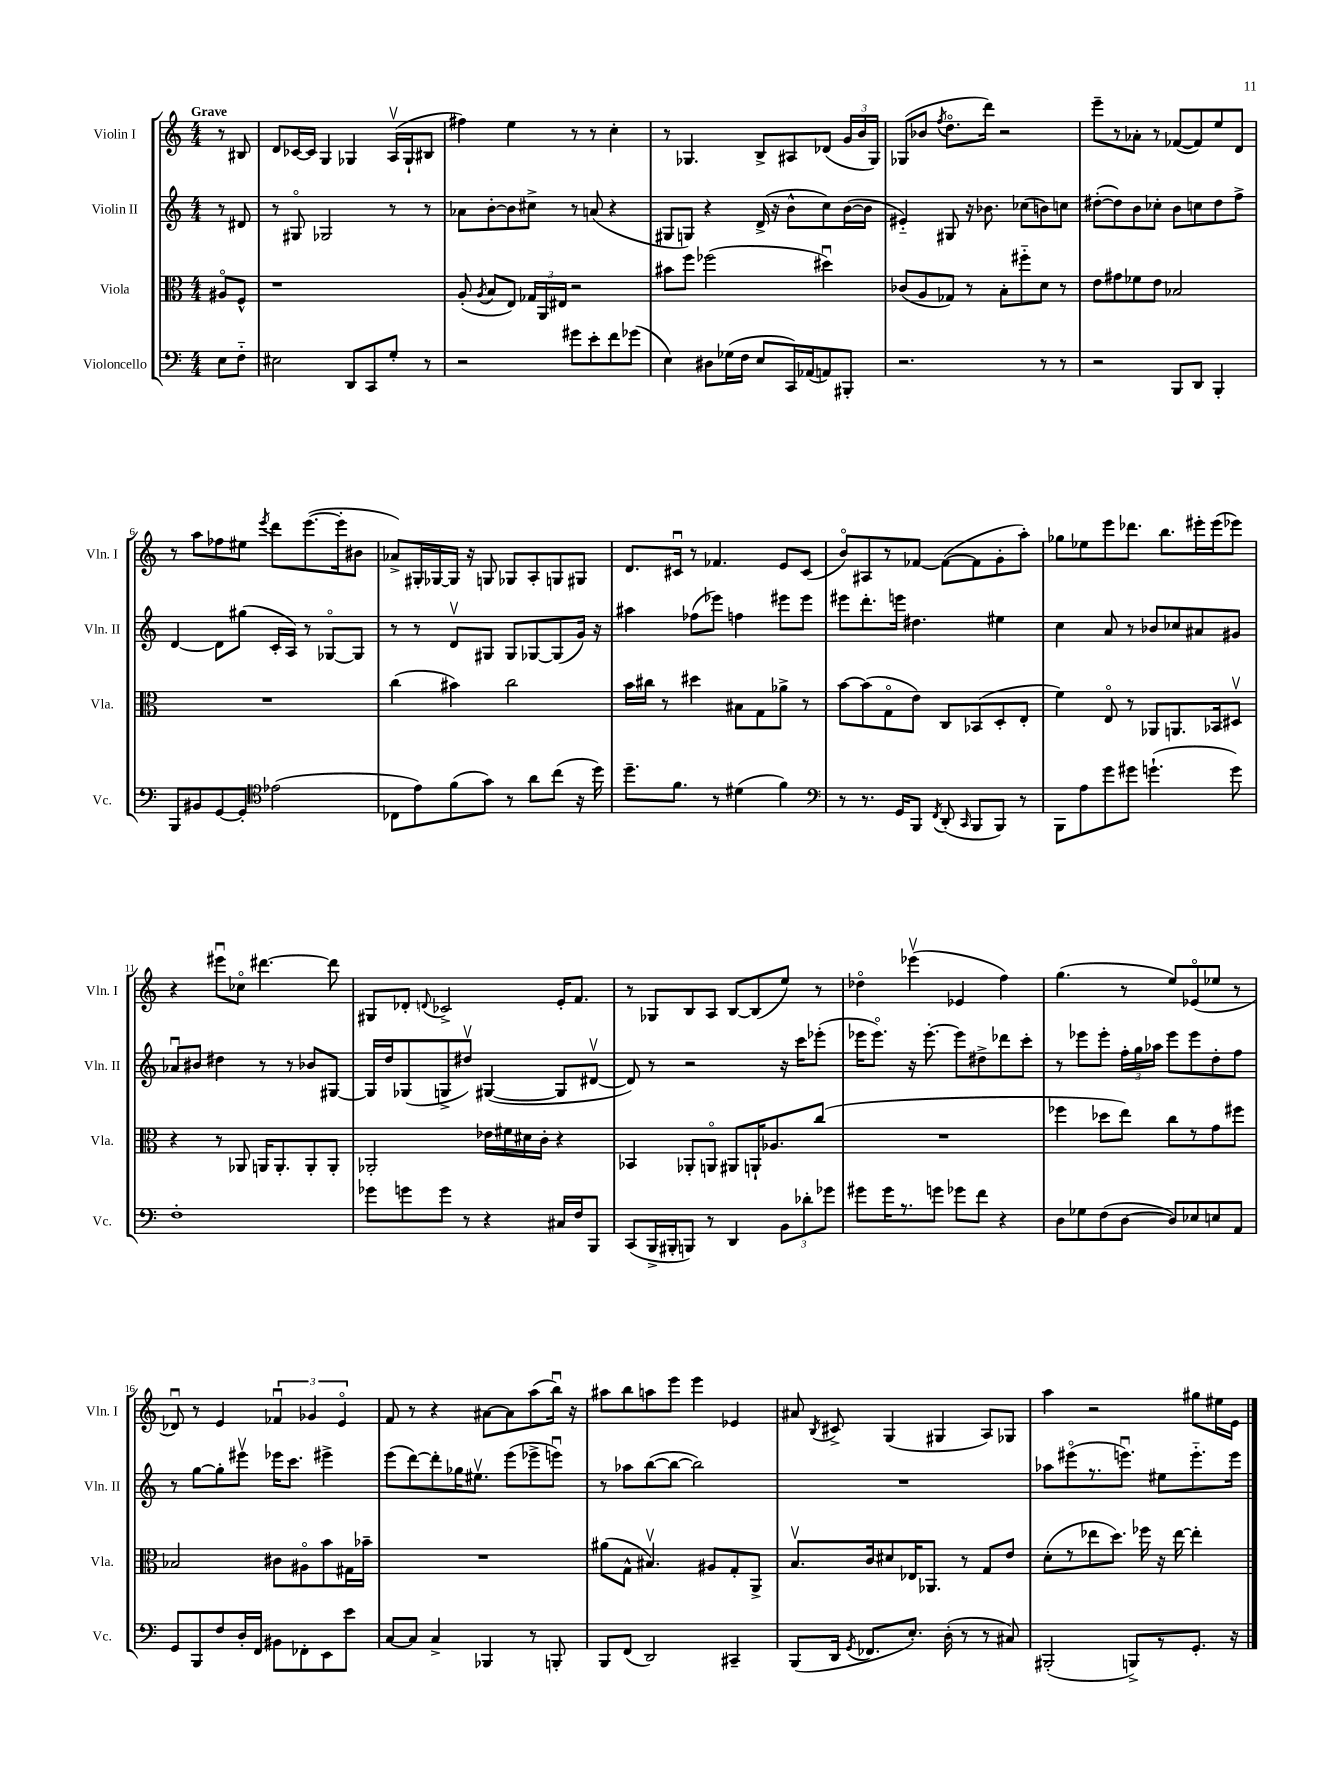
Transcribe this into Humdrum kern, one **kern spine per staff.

**kern	**kern	**kern	**kern
*part4	*part3	*part2	*part1
*staff4	*staff3	*staff2	*staff1
*I"Violoncello	*I"Viola	*I"Violin II	*I"Violin I
*I'Vc.	*I'Vla.	*I'Vln. II	*I'Vln. I
*clefF4	*clefC3	*clefG2	*clefG2
*k[]	*k[]	*k[]	*k[]
*M4/4	*M4/4	*M4/4	*M4/4
=	=	=	=
!	!	!	!LO:TX:a:B:t=Grave
8E\L	8A#X/L	8r	8r
8F\J	8F^^/J	8d#X/	8B#X/
=1	=1	=1	=1
2E#X\	1r	8r	8d/L
.	.	8G#X/	[16c-X/L
.	.	.	16c-/JJ]
.	.	2G-X/	4G/
8DD/L	.	.	4G-X/
8CC/	.	.	.
8G'/J	.	8r	(16Av/LL
.	.	.	16G-`/J
8r	.	8r	8B#X/J
=2	=2	=2	=2
2r	(8A'/	8a-X\L	4ff#X\)
.	8qA/	.	.
.	8B/L	[8b'\	.
.	8E/J)	8b\]	4ee\
.	24G-X/LL	8cc#X^\J	.
.	24AA/	.	.
.	24E#X/JJ	.	.
8g#X\L	2r	8r	8r
8e'\	.	(8an/	8r
8f\	.	4r	4cc'\
(8g-X\J	.	.	.
=3	=3	=3	=3
4E\)	8b#X\L	8G#X/L	8r
.	8ff\J	8Gn/J)	4.G-X/
8D#X\L	(2ff-X\	4r	.
(16G-X\L	.	.	.
16F\JJ	.	.	.
8E/L	.	(16d^/	8B^/L
.	.	16r	.
16CC/L)	.	8b^^\L	8A#X/
(16AA-X/J	.	.	.
8AAn/)	4dd#Xu\)	8cc\)	(8d-X/J
8BBB#X'/J	.	([16b\L	24g/LL
.	.	.	24b/
.	.	16b\JJ]	.
.	.	.	24G-/JJ)
=4	=4	=4	=4
2.r	(8c-X/L	4e#X/)	(8G-X/L
.	8A/	.	8b-X/J
.	.	.	8qff/
.	8G-X/J)	8G#X/	8.dd\L
.	8r	16r	.
.	.	8.b-X\	16ddd\Jk)
.	8B'\L	.	2r
.	8ff#X\	(8cc-X\L	.
8r	8d\J	8bn\)	.
8r	8r	8ccn\J	.
=5	=5	=5	=5
2r	8e\L	([8dd#X'\L	8eee~\L
.	8g#X\	8dd#\])	8r
.	8f-X\	8b\	8a-X'\J
.	8e\J	8cc-X'\J	8r
8BBB/L	2B-X/	8b\L	([8f-X/L
8DD/J	.	8ccn\	8f-/])
4BBB'/	.	8dd#\	8ee/
.	.	8ff^\J	8d/J
!!LO:LB:g=z
=6	=6	=6	=6
8BBB/L	1r	[4d/	8r
8BB#X/	.	.	8aa\L
[8GG/	.	8d\L]	8ff-X\
8GG'/J]	.	(8gg#X\J	8ee#X\J
*clefC4	*	*	*
.	.	.	8qeee/
(2e-X\	.	16c'/LL	8ddd\L
.	.	16A/JJ)	.
.	.	8r	([8.eee\
.	.	[8G-X/L	.
.	.	.	16eee'\k]
.	.	8G-/J]	8b#X\J
=7	=7	=7	=7
8C-X\L	(4cc\	8r	8a-X^/L)
8e\)	.	8r	16G#X'/L
.	.	.	[16G-X/
(8f\	4b#X\)	8dv/L	16G-/JJ]
.	.	.	16r
8g\J)	.	8G#X/J	8Gn/
8r	2cc\	8G#/L	8G-X/L
8a\L	.	[8G-X/	8A'/
(8cc\J	.	(8G-/]	8Gn/
16r	.	16g/Jk)	8G#X/J
16dd\)	.	16r	.
=8	=8	=8	=8
8.dd~\L	16b\LL	4aa#X\	8.d/L
.	16cc#X\JJ	.	.
.	8r	.	.
8.f\J	.	.	16c#Xu/Jk
.	4dd#X\	(8ff-X\L	8r
8r	.	8eee-X\J)	4.f-X/
(4d#X\	8B#X\L	4ffn\	.
.	8G\	.	.
4f\)	8a-X^\J	8eee#X\L	8e/L
.	8r	8eee#\J	(8c#/J
=9	=9	=9	=9
*clefF4	*	*	*
8r	[8b\L	8eee#X\L	8b/L)
8.r	(8b\]	8.ddd'\	8A#X/
.	8G\	.	8r
16GG/KL	.	16eeen\Jk	.
8BBB/J	8e\J)	4.dd#X\	[8f-X/J
8qFF/	.	.	.
(8DD'/	8C/L	.	(8f-\L_
16qqCC/	.	.	.
8BBB/L	(8BB-X/	.	8f-\]
8BBB/J)	8D'/	4ee#X\	8g'\
8r	8E'/J	.	8aa'\J)
=10	=10	=10	=10
8BBB\L	4f\)	4cc\	8gg-X\L
8A\	.	.	8ee-X\
8g\	8E/	8a/	8eee\
8g#X\J	8r	8r	8.ddd-X\J
(4.gn`\	8AA-X/L	8b-X/L	.
.	.	.	8.bb\L
.	8.AAn/	8cc-X/	.
.	.	8a#X/	16eee#X'\L
.	16BB-X/k	.	(16eee#\J
8g\)	8D#Xv/J	8g#X/J	8eee-X\J)
!!LO:LB:g=z
=11	=11	=11	=11
1F'	4r	8a-Xu/L	4r
.	.	8b#X/J	.
.	8r	4dd#X\	8eee#Xu\L
.	8AA-X/	.	8cc-X\J
.	16AAn/KL	8r	[4.ddd#X\
.	8.AA'/	.	.
.	.	8r	.
.	8AA'/	8b-X/L	.
.	8AA'/J	[8G#X/J	8ddd#\]
=12	=12	=12	=12
8g-X\L	2AA-X'/	16G#/LL]	8G#X/L
.	.	16dd/J	.
8gn\	.	(8G-X/	8d-X'/J
.	.	.	8qqdn/
8g\J	.	8Gn^/	2c-X^/
8r	.	8dd#Xv/J)	.
4r	16e-X\LL	([4G#X/	.
.	16f#X\	.	.
.	16d#X\	.	.
.	16c'\JJ	.	.
16C#X/LL	4r	8G#/L]	16e'/KL
16F/J	.	.	8.f/J
8BBB/J	.	[8d#Xv/J	.
=13	=13	=13	=13
(8CC/L	4BB-X/	8d#/])	8r
16BBB^/L	.	8r	8G-X/L
16BBB#X'/J	.	.	.
8BBBn/J)	8AA-X'/L	2r	8B/
8r	8AAn/J	.	8A/J
4DD/	8AA#X/L	.	[8B/L
.	16AAn`/K	.	(8B/]
.	8.A-X/	.	.
12BB\L	.	16r	8ee/J)
.	.	16ccc\KL	.
12d-X'\	.	.	.
.	(8cc/J	(8eee-X'\J	8r
12g-X\J	.	.	.
=14	=14	=14	=14
8g#X\L	1r	16eee-X\KL	4dd-X\
.	.	8.eee-\J)	.
16g#\K	.	.	.
8.r	.	.	.
.	.	16r	(4eee-Xv\
.	.	[8.eee-'\	.
8gn\J	.	.	.
8g-X\L	.	8eee-\L]	4e-X/
8f\J	.	8dd#X^\	.
4r	.	8ddd-X\	4ff\)
.	.	8ccc'\J	.
=15	=15	=15	=15
8D\L	4ff-X\	8r	(4.gg\
8G-X\	.	8eee-X\L	.
(8F\	8dd-X\L	8eee-'\J	.
[8D\J	8ee\J)	24ff'\LL	8r
.	.	24gg\	.
.	.	24aa-X\JJ	.
8D/L])	8cc\L	8eee-\L	8ee/L)
8E-X/	8r	8eee-\	(8e-X/
8En/	8g\	8dd'\	8ee-X/J
8AA/J	8ff#X\J	8ff\J	8r
!!LO:LB:g=z
=16	=16	=16	=16
8GG/L	2B-X/	8r	8d-Xu/)
8BBB/	.	[8gg\L	8r
8F/	.	8gg'\]	4e/
16D'/L	.	8eee#Xv\J	.
16FF/JJ	.	.	.
8BB#X\L	8c#X\L	16eee-X\KL	6f-Xu/
.	.	8.ccc\J	.
8FF-X'\	8A#X\	.	.
.	.	.	6g-X/
8EE\	8b\	4eee#X^\	.
.	.	.	6e/
8e\J	16G#X\L	.	.
.	16b-X~\JJ	.	.
=17	=17	=17	=17
[8C/L	1r	(8eee\L	8f/
8C/J]	.	[8ddd\)	8r
4C^/	.	8ddd'\]	4r
.	.	16gg-X\K	.
.	.	8.ee#Xv\J	.
4BBB-X/	.	.	[8a#X\L
.	.	(8eee\L	8a#\]
8r	.	8eee-X^\	(8aa\
8BBBn'/	.	8eeenu\J)	16bbu\Jk)
.	.	.	16r
=18	=18	=18	=18
8BBB/L	(8a#X\L	8r	8aa#X\L
(8FF/J	8G^^\J	8aa-X\L	8bb\
2DD/)	4.B#Xv/)	([8bb\	8aan\
.	.	8bb\J_	8eee\J
.	.	2bb\])	4eee\
.	8A#X/L	.	.
4CC#X~/	8G'/	.	4e-X/
.	8AA^/J	.	.
=19	=19	=19	=19
(8BBB/L	8.Bv/L	1r	8a#X/
.	.	.	8qB/
16DD/Jk	.	.	8c#X^/
8qGG/	.	.	.
8.FF-X/L	16c/k	.	.
.	8d#X/	.	(4G/
8.E'/J)	16E-X/K	.	.
.	8.AA-X/J	.	.
.	.	.	4G#X/
(16D'\	.	.	.
8r	8r	.	.
8r	8G/L	.	8A/L)
8C#X/)	8e/J	.	8G-X/J
=20	=20	=20	=20
(2BBB#X'/	(8d'\L	8aa-X\L	4aa\
.	8r	(8eee#X\	.
.	8ee-X\	8.r	2r
.	8.dd\J)	.	.
.	.	8.eeenu\J)	.
8BBBn^/L)	.	.	.
.	16ff-X\	.	.
8r	16r	8ee#X\L	.
.	[16ee-\	.	.
8.GG'/J	4ee-'\]	8.eee\	8gg#X\L
.	.	.	16ee#X\L
16r	.	16eee\Jk	16e\JJ
==	==	==	==
*-	*-	*-	*-
